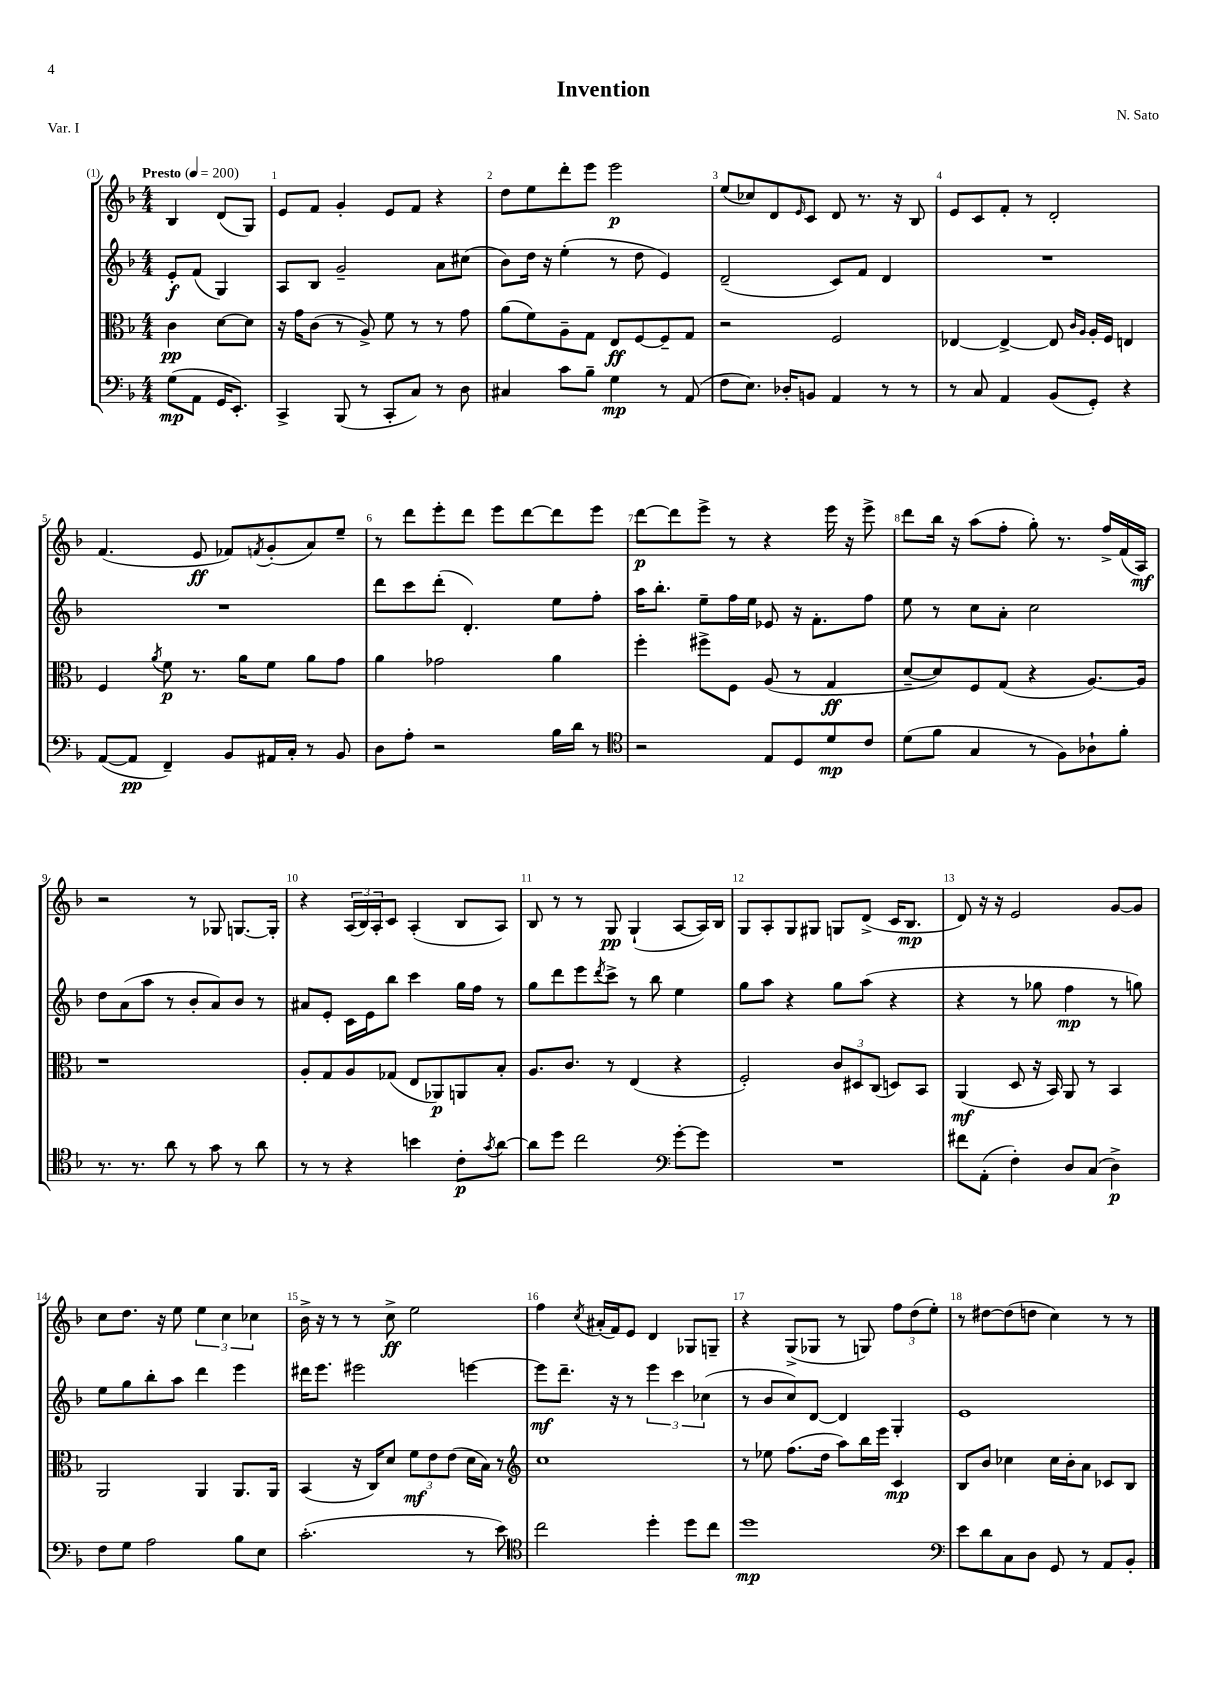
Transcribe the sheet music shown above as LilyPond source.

\header { title = "Invention" composer = "N. Sato" piece = "Var. I" }
<<
\new StaffGroup <<
\new Staff = "s0" {
    \clef treble \key f \major \numericTimeSignature \time 4/4 \partial 2 \tempo "Presto" 4 = 200
    bes4 d'8( g8) |
    e'8 f'8 g'4-. e'8 f'8 r4 |
    d''8 e''8 d'''8-. e'''8 e'''2\p |
    e''8( ces''8) d'8 \grace { e'16 } c'8 d'8 r8. r16 bes8 |
    e'8 c'8 f'8-. r8 d'2-. |
    f'4.( e'8\ff fes'8) \acciaccatura { f'8 } g'8-.( a'8) e''8-- |
    r8 d'''8 e'''8-. d'''8 e'''8 d'''8~ d'''8 e'''8 |
    d'''8~\p d'''8 e'''8-> r8 r4 e'''16 r16 e'''8-> |
    d'''8 bes''16 r16 a''8( f''8-. g''8-.) r8. f''16-> f'16( a16\mf) |
    r2 r8 ges8 g8.~ g16-. |
    r4 \tuplet 3/2 { a16( bes16) a16-. } c'8 a4-.( bes8 a8) |
    bes8 r8 r8 g8\pp g4-!( a8~ a16) bes16 |
    g8 a8-. g8 gis8 g8 d'8->( c'16 bes8.\mp |
    d'8) r16 r16 e'2 g'8~ g'8 |
    c''8 d''8. r16 e''8 \tuplet 3/2 { e''4 c''4 ces''4 } |
    bes'16-> r16 r8 r8 c''8->\ff e''2 |
    f''4 \acciaccatura { c''8 } ais'16-.( f'16) e'8 d'4 ges8 g8-- |
    r4 g8->( ges8 r8 g8) \tuplet 3/2 { f''8 d''8( e''8-.) } |
    r8 dis''8~ dis''8( d''8 c''4) r8 r8 \bar "|." |
}
\new Staff = "s1" {
    \clef treble \key f \major \numericTimeSignature \time 4/4 \partial 2
    e'8-.\f f'8( g4) |
    a8 bes8 g'2-- a'8 cis''8( |
    bes'8) d''16 r16 e''4-.( r8 d''8 e'4) |
    d'2--( c'8) f'8 d'4 |
    R1 |
    R1 |
    d'''8 c'''8 d'''8-.( d'4.-.) e''8 f''8-. |
    a''16 bes''8.-. e''8-- f''16 e''16 ees'8 r16 f'8.-. f''8 |
    e''8 r8 c''8 a'8-. c''2 |
    d''8 a'8( a''8 r8 bes'8-. a'8) bes'8 r8 |
    ais'8 e'8-. c'16 e'16 bes''8 c'''4 g''16 f''16 r8 |
    g''8 d'''8 e'''8 \acciaccatura { d'''8 } c'''8-> r8 bes''8 e''4 |
    g''8 a''8 r4 g''8 a''8( r4 |
    r4 r8 ges''8 f''4\mp r8 g''8) |
    e''8 g''8 bes''8-. a''8 d'''4 e'''4 |
    dis'''16 e'''8. eis'''2 e'''4~ |
    e'''8\mf d'''8.-- r16 r8 \tuplet 3/2 { e'''4 c'''4 ces''4( } |
    r8 bes'8 c''8) d'8~ d'4 g4-. |
    e'1 \bar "|." |
}
\new Staff = "s2" {
    \clef alto \key f \major \numericTimeSignature \time 4/4 \partial 2
    c'4\pp d'8~ d'8 |
    r16 g'16 c'8( r8 a8->) f'8 r8 r8 g'8 |
    a'8( f'8) a8-- g8 e8\ff f8~ f8-- g8 |
    r2 f2 |
    ees4~ ees4~-> ees8 \grace { c'16 a16 } a16-. f16 e4 |
    f4 \acciaccatura { a'8 } f'8\p r8. a'16 f'8 a'8 g'8 |
    a'4 ges'2 a'4 |
    f''4-. fis''8-> f8 a8( r8 g4\ff |
    d'8~-- d'8) f8 g8( r4 a8.~) a16 |
    r1 |
    a8-. g8 a8 ges8( e8 aes,8\p) a,8 bes8-. |
    a8. c'8. r8 e4( r4 |
    f2-.) \tuplet 3/2 { c'8 dis8 c8( } d8) bes,8 |
    a,4\mf( d8 r16 bes,16) a,8 r8 bes,4 |
    a,2 a,4 a,8. a,16 |
    bes,4( r16 c16) d'8 \tuplet 3/2 { f'8\mf e'8 e'8( } d'16 bes16) r8 |
    \clef treble c''1 |
    r8 ees''8 f''8.( d''16 a''8) bes''16 e'''16 c'4\mp |
    bes8 bes'8 ces''4 ces''16 bes'16-. a'8 ces'8 bes8 \bar "|." |
}
\new Staff = "s3" {
    \clef bass \key f \major \numericTimeSignature \time 4/4 \partial 2
    g8\mp( a,8 g,16 e,8.-.) |
    c,4-> bes,,8( r8 c,8-. c8) r8 d8 |
    cis4 c'8 bes8-- g4\mp r8 a,8( |
    f8 e8.) des16-. b,8 a,4 r8 r8 |
    r8 c8 a,4 bes,8( g,8-.) r4 |
    a,8~( a,8\pp f,4--) bes,8 ais,16 c16-. r8 bes,8 |
    d8 a8-. r2 bes16 d'16 r8 |
    \clef tenor r2 e8 d8 d'8\mp c'8 |
    d'8( f'8 g4 r8 f8) aes8-! f'8-. |
    r8. r8. a'8 r8 g'8 r8 a'8 |
    r8 r8 r4 b'4 c'8-.\p \acciaccatura { g'8 } a'8~ |
    a'8 d''8 c''2 \clef bass g'8~-. g'8 |
    R1 |
    fis'8 a,8-.( f4-.) d8 c8( d4->\p) |
    f8 g8 a2 bes8 e8 |
    c'2.-.( r8 e'8) |
    \clef tenor c''2 d''4-. d''8 c''8 |
    d''1\mp |
    \clef bass e'8 d'8 c8 d8 g,8 r8 a,8 bes,8-. \bar "|." |
}
>>
>>
\layout { \context { \Score \override BarNumber.break-visibility = ##(#f #t #t) barNumberVisibility = #all-bar-numbers-visible } }
